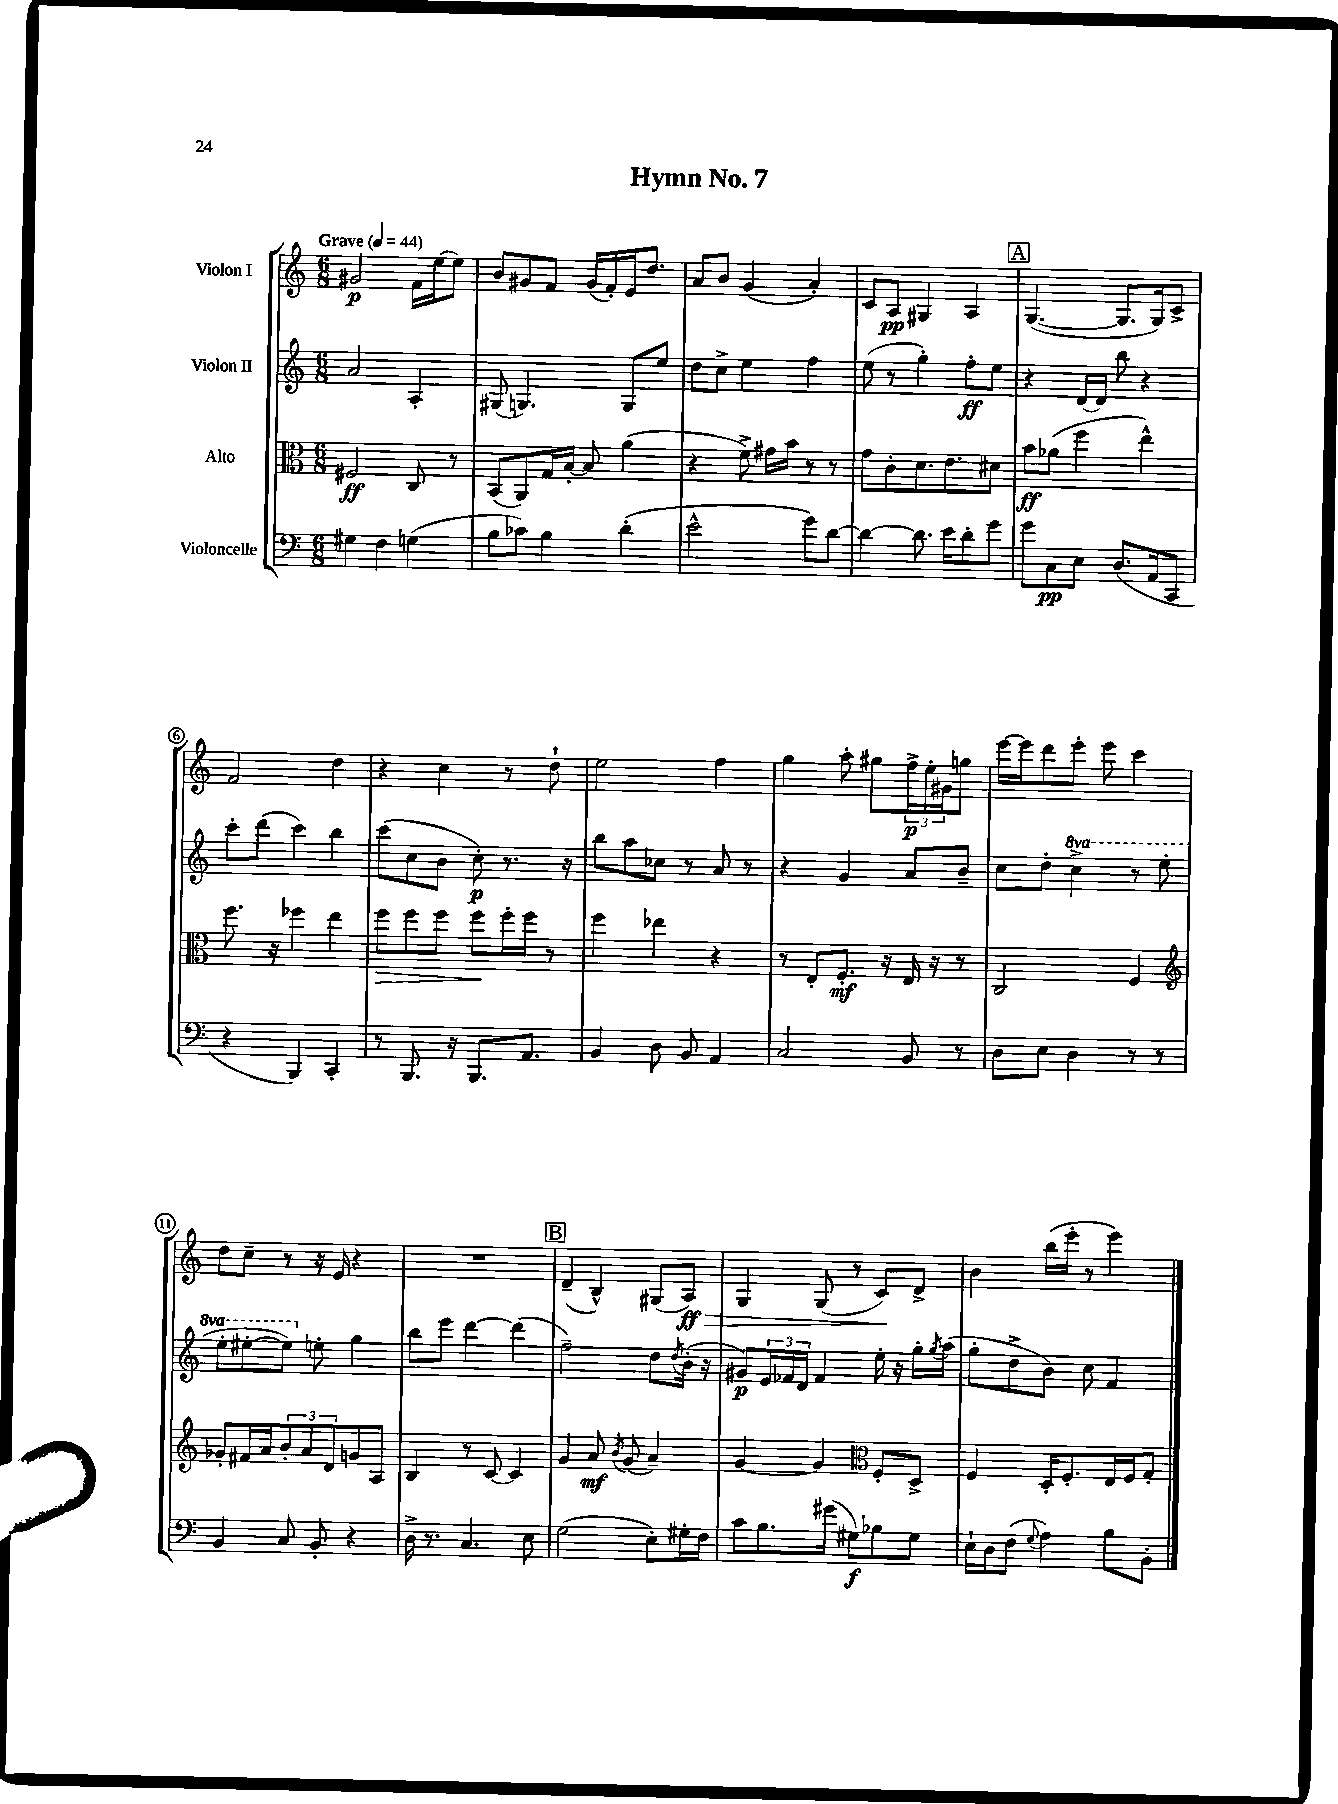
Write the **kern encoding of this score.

**kern	**dynam	**kern	**dynam	**kern	**dynam	**kern	**dynam
*part4	*part4	*part3	*part3	*part2	*part2	*part1	*part1
*staff4	*staff4	*staff3	*staff3	*staff2	*staff2	*staff1	*staff1
*I"Violoncelle	*	*I"Alto	*	*I"Violon II	*	*I"Violon I	*
*clefF4	*	*clefC3	*	*clefG2	*	*clefG2	*
*k[]	*	*k[]	*	*k[]	*	*k[]	*
*M6/8	*	*M6/8	*	*M6/8	*	*M6/8	*
*MM44	*	*MM44	*	*MM44	*	*MM44	*
=1	=1	=1	=1	=1	=1	=1	=1
!	!	!	!	!	!	!LO:TX:a:B:t=Grave	!
4G#X\	.	2F#X/	ff	2a/	.	2g#X/	p
4F\	.	.	.	.	.	.	.
(4Gn\	.	8C/	.	4A'/	.	16f\LL	.
.	.	.	.	.	.	[16ee\J	.
.	.	8r	.	.	.	8ee\J]	.
=2	=2	=2	=2	=2	=2	=2	=2
8B\L	.	(8BB/L	.	(8G#X/	.	8b/L	.
8c-X\J)	.	8AA/)	.	4.Gn/)	.	8g#X/	.
4B\	.	16G/L	.	.	.	8f/J	.
.	.	[16B'/JJ	.	.	.	.	.
.	.	8B/]	.	.	.	(16g#/LL	.
.	.	.	.	.	.	16f'/)	.
(4d'\	.	(4a\	.	8G/L	.	16e/J	.
.	.	.	.	.	.	8.dd/J	.
.	.	.	.	8ee/J	.	.	.
=3	=3	=3	=3	=3	=3	=3	=3
2e^^\	.	4r	.	8dd\L	.	8a/L	.
.	.	.	.	8cc^\J	.	8b/J	.
.	.	8f^\)	.	4ee\	.	(4g/	.
.	.	16g#X\LL	.	.	.	.	.
.	.	16b\JJ	.	.	.	.	.
8g\L)	.	8r	.	4ff\	.	4a'/)	.
[8d\J	.	8r	.	.	.	.	.
=4	=4	=4	=4	=4	=4	=4	=4
4d\_	.	8g\L	.	(8ee\	.	8c/L	.
.	.	8c'\	.	8r	.	8A/J	pp
8.d\]	.	8.d\	.	4gg'\)	.	4G#X/	.
16e\KL	.	8.e\	.	.	.	.	.
8d'\	.	.	.	8ff'\L	ff	4A/	.
8g\J	.	8d#X\J	.	8ee\J	.	.	.
!!LO:REH:place=s1:t=A
=5	=5	=5	=5	=5	=5	=5	=5
8g\L	.	8b\L	ff	4r	.	([4.G/	.
8C\	pp	(8a-X\J	.	.	.	.	.
8E\J	.	4ff\	.	[16d/LL	.	.	.
.	.	.	.	16d/JJ]	.	.	.
(8.D/L	.	.	.	8bb\	.	8.G/L]	.
.	.	4ee^^\)	.	4r	.	.	.
16AA/k	.	.	.	.	.	16G/k)	.
8CC/J	.	.	.	.	.	8c^/J	.
!!LO:LB:g=z
=6	=6	=6	=6	=6	=6	=6	=6
4r	.	8.ff\	.	8ccc'\L	.	2f/	.
.	.	.	.	(8ddd\J	.	.	.
.	.	16r	.	.	.	.	.
4BBB/)	.	4ff-X\	.	4ccc\)	.	.	.
4CC'/	.	4ee\	.	4bb\	.	4dd\	.
=7	=7	=7	=7	=7	=7	=7	=7
!	!	!	!LO:HP:b	!	!	!	!
8r	.	8ff\L	>	(8ccc\L	.	4r	.
8.BBB/	.	8ff\	.	8cc\	.	.	.
.	.	8ff\J	.	8b\J	.	4cc\	.
16r	.	.	.	.	.	.	.
8.BBB/L	.	8ff\L	.	8cc'\)	p	.	.
.	.	16ff'\L	]	8.r	.	8r	.
8.AA/J	.	16ff\JJ	.	.	.	.	.
.	.	8r	.	.	.	8dd`\	.
.	.	.	.	16r	.	.	.
=8	=8	=8	=8	=8	=8	=8	=8
4BB/	.	4ff\	.	8bb\L	.	2ee\	.
.	.	.	.	8aa\	.	.	.
8D\	.	4ee-X\	.	8cc-X\J	.	.	.
8BB/	.	.	.	8r	.	.	.
4AA/	.	4r	.	8a/	.	4ff\	.
.	.	.	.	8r	.	.	.
=9	=9	=9	=9	=9	=9	=9	=9
2C/	.	8r	.	4r	.	4gg\	.
.	.	8E'/L	.	.	.	.	.
.	.	8.F'/J	mf	4g/	.	8aa'\	.
.	.	.	.	.	.	8gg#X\L	.
.	.	16r	.	.	.	.	.
8BB/	.	16E/	.	8a/L	.	24ff^\L	p
.	.	.	.	.	.	24ee'\	.
.	.	16r	.	.	.	.	.
.	.	.	.	.	.	24g#X\J	.
8r	.	8r	.	8b~/J	.	8ggn\J	.
=10	=10	=10	=10	=10	=10	=10	=10
8D\L	.	2C/	.	8cc\L	.	[16eee\LL	.
.	.	.	.	.	.	16eee\J]	.
8E\J	.	.	.	8dd'\J	.	8ddd\	.
*	*	*	*	*8va	*	*	*
4D\	.	.	.	4ccc^\	.	8eee'\J	.
.	.	.	.	.	.	8eee\	.
8r	.	4F/	.	8r	.	4ccc\	.
8r	.	.	.	(8eee\	.	.	.
!!LO:LB:g=z
=11	=11	=11	=11	=11	=11	=11	=11
*	*	*clefG2	*	*	*	*	*
4BB/	.	8g-X'/L	.	8eee'\L	.	8dd\L	.
.	.	16f#X/L	.	[8eee#X'\	.	8cc~\J	.
.	.	16a/J	.	.	.	.	.
8C/	.	12b'/	.	8eee#\J])	.	8r	.
.	.	12a/	.	.	.	.	.
*	*	*	*	*X8va	*	*	*
8BB'/	.	.	.	8een'\	.	16r	.
.	.	12d/	.	.	.	.	.
.	.	.	.	.	.	16e/	.
4r	.	8gn/	.	4gg\	.	4r	.
.	.	8A/J	.	.	.	.	.
=12	=12	=12	=12	=12	=12	=12	=12
16D^\	.	4B/	.	8bb\L	.	2.r	.
8.r	.	.	.	.	.	.	.
.	.	.	.	8eee\J	.	.	.
4.C/	.	8r	.	[4ddd\	.	.	.
.	.	[8c/	.	.	.	.	.
.	.	4c/]	.	(4ddd\]	.	.	.
8E\	.	.	.	.	.	.	.
!!LO:REH:place=s1:t=B
=13	=13	=13	=13	=13	=13	=13	=13
(2G\	.	4g/	.	2ff~\)	.	(4d~/	.
.	.	8a/	mf	.	.	4B^^/)	.
.	.	8qb/	.	.	.	.	.
.	.	(8g/	.	.	.	.	.
8E'\L)	.	4a~/)	.	8dd\L	.	(8G#X/L	.
.	.	.	.	8qdd/	.	.	.
!	!	!	!	!	!	!	!LO:HP:b
16G#X'\L	.	.	.	(16b'\Jk	.	8A/J)	> ff
16F\JJ	.	.	.	16r	.	.	.
=14	=14	=14	=14	=14	=14	=14	=14
8c\L	.	[4g/	.	8g#X/L)	p	4G/	.
8.B\	.	.	.	24e/L	.	.	.
.	.	.	.	24f-X/	.	.	.
.	.	.	.	24d/JJ	.	.	.
.	.	4g/]	.	4f-/	.	(8G/	.
(16g#X\Jk	.	.	.	.	.	.	.
8G#X\L)	f	.	.	.	.	8r	.
*	*	*clefC3	*	*	*	*	*
8B-X\	.	8F'/L	.	16ee'\	.	8c/L)	.
.	.	.	.	16r	.	.	.
8G#\J	.	8D^/J	.	16gg'\LL	.	8d^/J	]
.	.	.	.	8qgg/	.	.	.
.	.	.	.	(16aa\JJ	.	.	.
=15	=15	=15	=15	=15	=15	=15	=15
16E`\LL	.	4F/	.	8gg'\L	.	4b\	.
16D\J	.	.	.	.	.	.	.
(8F\J	.	.	.	8dd^\	.	.	.
8qqG/	.	.	.	.	.	.	.
4A\)	.	16D'/KL	.	8b\J)	.	(16bb\LL	.
.	.	8.F'/	.	.	.	16eee'\JJ	.
.	.	.	.	8cc\	.	8r	.
8B\L	.	16E/L	.	4f/	.	4eee\)	.
.	.	16F/J	.	.	.	.	.
8BB'\J	.	8G'/J	.	.	.	.	.
==	==	==	==	==	==	==	==
*-	*-	*-	*-	*-	*-	*-	*-
